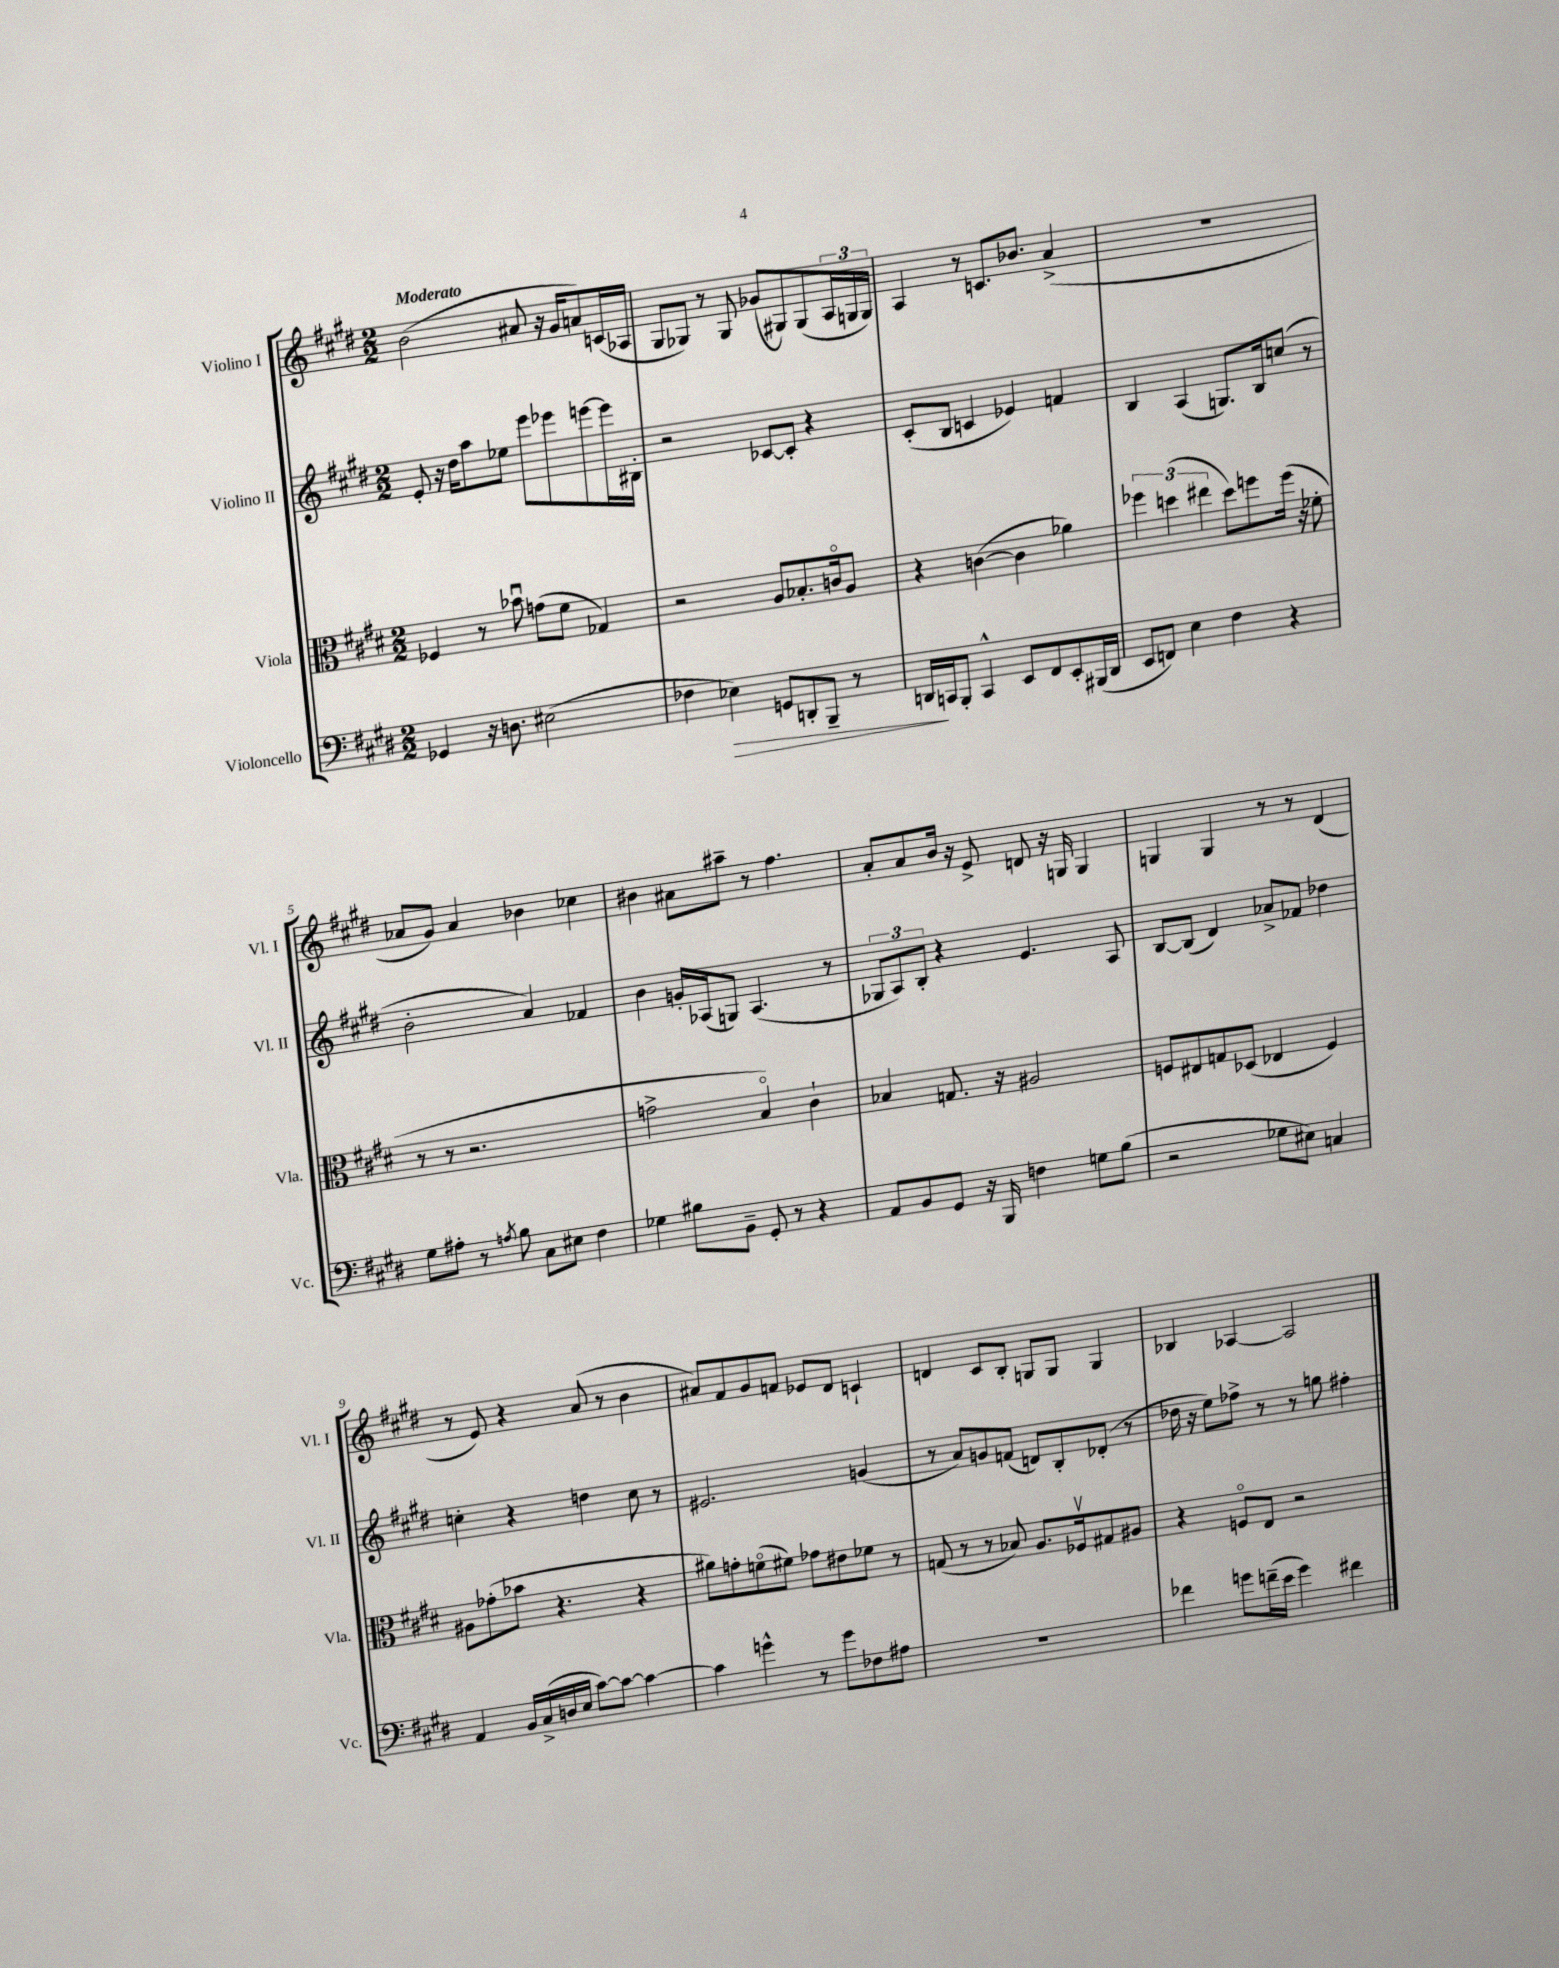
<<
\new StaffGroup <<
\new Staff = "s0" \with { instrumentName = "Violino I" shortInstrumentName = "Vl. I" } {
    \clef treble \key e \major \numericTimeSignature \time 2/2 \tempo "Moderato"
    b'2( ais'8 r16 gis'16 a'8) c'16( aes16 |
    gis8 ges8) r8 ges8 ges'8( gis8) gis8( \tuplet 3/2 { a16 g16 g16) } |
    a4 r8 c'8. bes'8. a'4->( |
    R1 |
    aes'8 gis'8) aes'4 bes'4 ces''4 |
    bis'4 ais'8 ais''8-- r8 fis''4. |
    a'8-. a'8 b'16 r16 e'8-> d'8 r16 g16 g4 |
    g4 g4 r8 r8 dis'4( |
    r8 e'8) r4 a'8( r8 b'4 |
    ais'8) fis'8 gis'8 f'8 ees'8 dis'8 c'4-! |
    d'4 cis'8 b8-. g8 g8 g4 |
    bes4 aes4~ aes2 \bar "|." |
}
\new Staff = "s1" \with { instrumentName = "Violino II" shortInstrumentName = "Vl. II" } {
    \clef treble \key e \major \numericTimeSignature \time 2/2
    e'8-. r16 dis''16 a''8 ees''8 e'''8 ees'''8 e'''8~ e'''16 bis16-. |
    r2 ces'8~ ces'8-. r4 |
    cis'8-.( b8 c'4 ees'4) f'4 |
    b4 a4( g8.) b16 c''8( r8 |
    b'2-. a'4) fes'4 |
    b'4 g'16-. aes16( g8) aes4.( r8 |
    \tuplet 3/2 { ges8 a8) b8-. } r4 e'4. a8 |
    b8~ b8( dis'4) aes'8-> fes'8 des''4 |
    c''4-. r4 d''4 c''8 r8 |
    eis'2. g'4( |
    r8 a'8) g'8 f'8( d'8) b8-. des'8-.( r8 |
    des''16 r16 e''8) fes''8-> r8 r8 g''8 fis''4-. \bar "|." |
}
\new Staff = "s2" \with { instrumentName = "Viola" shortInstrumentName = "Vla." } {
    \clef alto \key e \major \numericTimeSignature \time 2/2
    fes4 r8 bes'8\downbow g'8( fis'8 ges4) |
    r2 a8 bes8.-. c'16\flageolet a8 |
    r4 c'4~( c'4 aes'4) |
    \tuplet 3/2 { fes''4 d''4( eis''4 } d''8) f''8 f''16( r16 fes'8-. |
    r8 r8 r2. |
    g'2-> b4\flageolet) cis'4-! |
    bes4 g8. r16 ais2 |
    f8 eis8 g8 des8( ees4 f4) |
    ais8 ges'8-.( bes'8 r4. r4 |
    ais'8) g'8-. f'8\flageolet( fis'8) ges'8 eis'8 fes'8 r8 |
    g8( r8 r8 bes8) a8. fes16\upbow gis8 ais8 |
    r4 f8\flageolet e8 r2 \bar "|." |
}
\new Staff = "s3" \with { instrumentName = "Violoncello" shortInstrumentName = "Vc." } {
    \clef bass \key e \major \numericTimeSignature \time 2/2
    ges,4 r16 d8. eis2( |
    fes4 ees4\>) g,8 d,8-. b,,8-- r8 |
    d,16\! c,16 b,,8-. c,4-^ e,8 fis,8 e,8-. bis,,16( d,16 |
    e,8 f,8) e4 fis4 r4 |
    gis8 ais8-. r8 \acciaccatura { a8 } b8 cis8 eis8 fis4 |
    ges4 bis8 b,8-- gis,8-. r8 r4 |
    a,8 b,8 gis,8 r16 b,,16 f4 g8 b8( |
    r2 ges8 eis8) c4 |
    a,4 b,16 cis16->( d16 e16 cis'8~) cis'8~ cis'4~ |
    cis'4 g'4-^ r8 g'8 fes8 ais8 |
    R1 |
    fes'4 g'8 f'16--( e'16 g'4) fis'4 \bar "|." |
}
>>
>>
